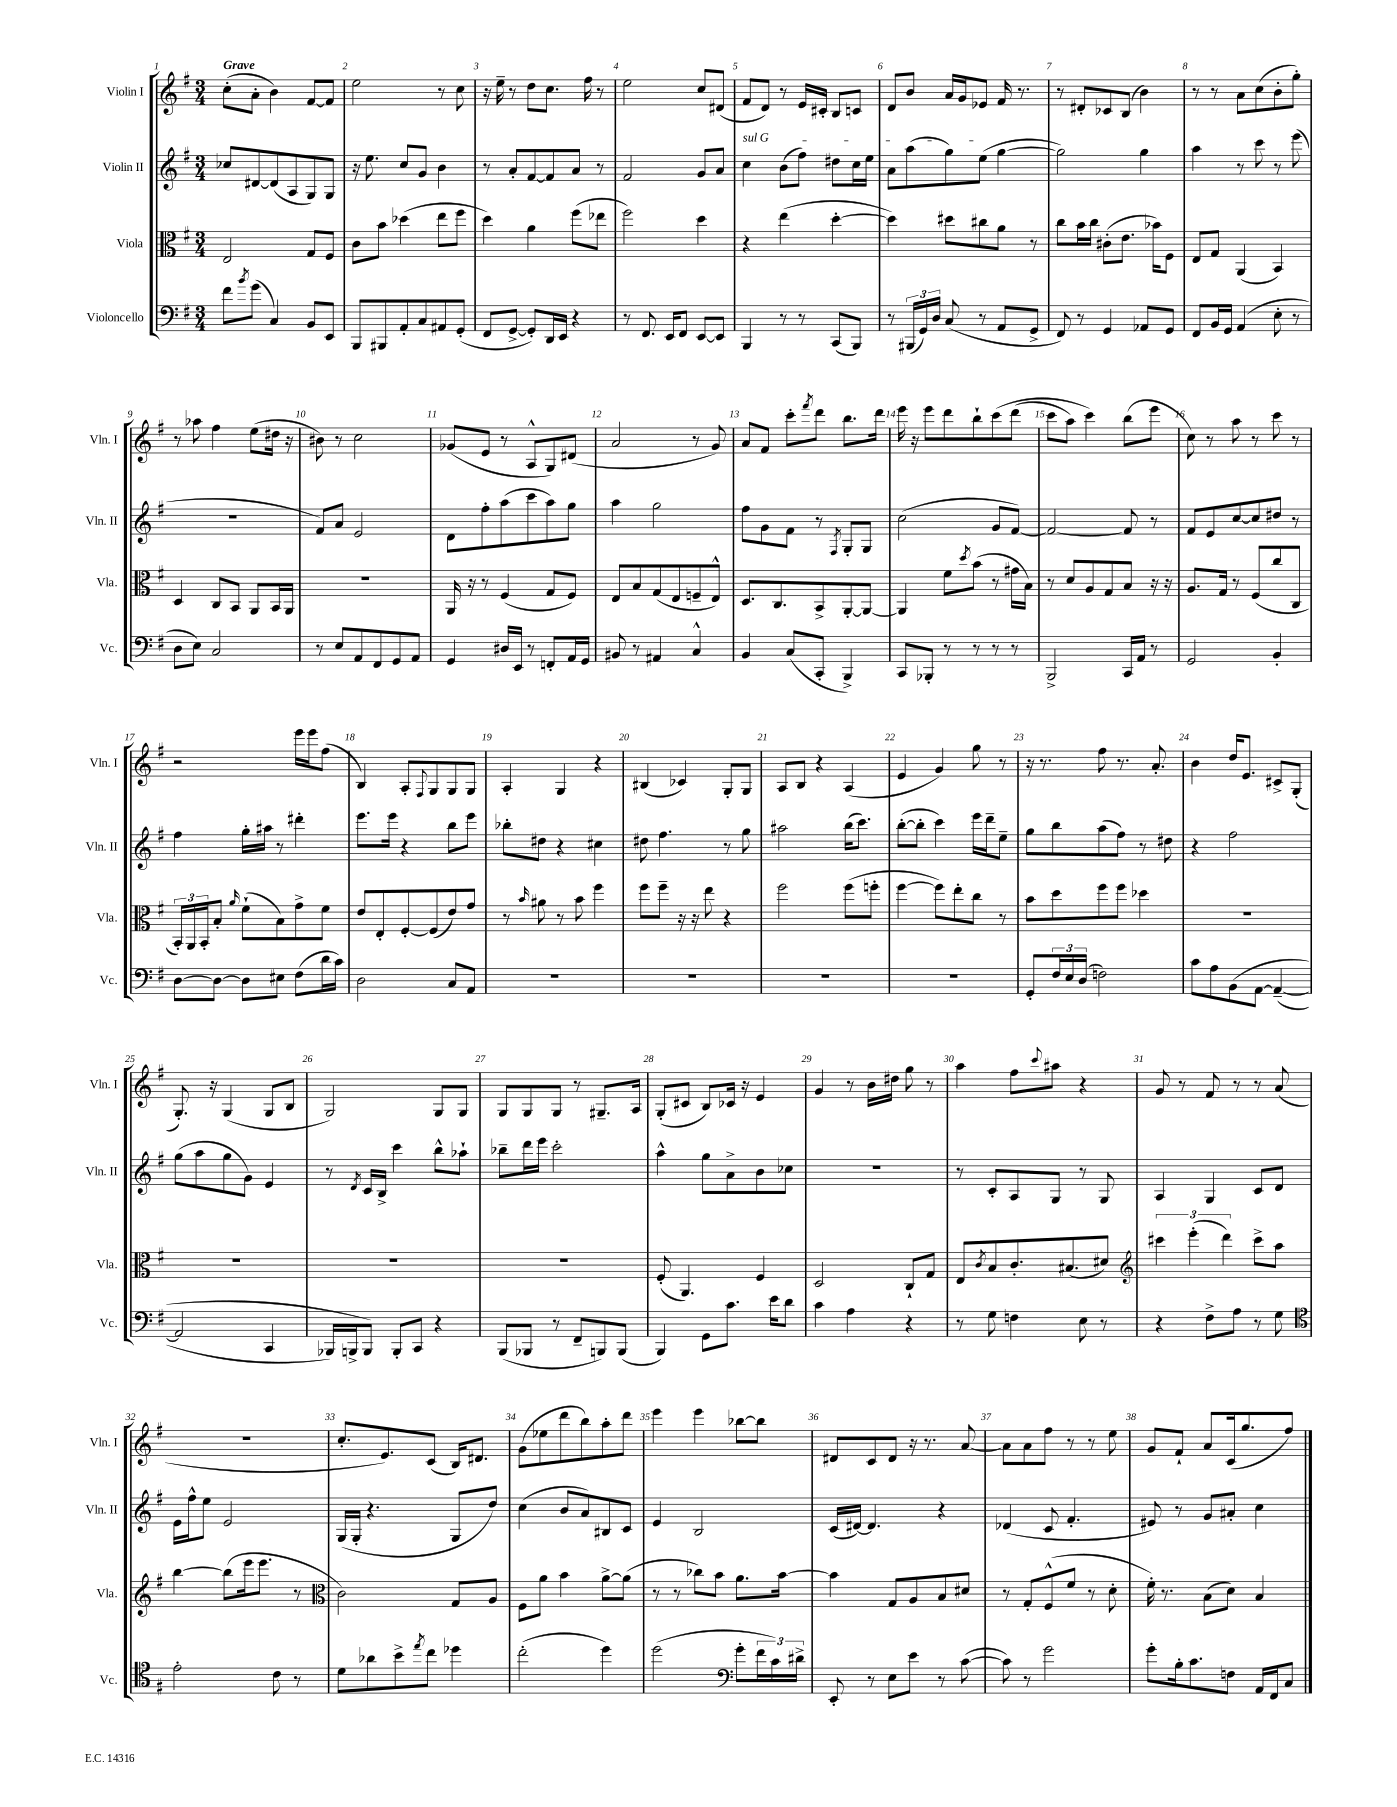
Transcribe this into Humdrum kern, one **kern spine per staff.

**kern	**kern	**kern	**kern
*staff4	*staff3	*staff2	*staff1
*clefF4	*clefC3	*clefG2	*clefG2
*k[f#]	*k[f#]	*k[f#]	*k[f#]
*M3/4	*M3/4	*M3/4	*M3/4
8f#\L	2E/	8cc-/L	(8cc'\L
8qb/	.	.	.
(8g\J	.	[8d#/	8a'\J
4C/)	.	(8d#/]	4b\)
.	.	8A/	.
8BB/L	8G/L	8G/)	[8f#/L
8EE/J	8F#/J	8G/J	8f#/]J
=	=	=	=
8BBB/L	8c\L	16r	2ee\
.	.	8.ee\	.
8BBB#/	8b\J	.	.
8AA'/	(4dd-\	8cc/L	.
8C/	.	8g/J	.
8AA#/	8ee\L	4b\	8r
(8GG'/J	8ff#\J	.	8cc\
=	=	=	=
8FF#/L	4dd\)	8r	16r
.	.	.	16ee~\
[8GG^/J	.	8a'/L	8r
8GG'/]L)	4a\	[8f#/	8dd\L
16DD/L	.	8f#/]	8.cc\J
16EE/JJ	.	.	.
4r	(8ff#\L	8a/J	.
.	.	.	16ff#\
.	8ee-\J	8r	8r
=	=	=	=
8r	2ff#\)	2f#/	2ee\
8.FF#/	.	.	.
16EE/LK	.	.	.
8FF#/J	.	.	.
[8EE/L	4dd\	8g/L	8cc/L
8EE/]J	.	8a/J	(8d#/J
=	=	=	=
4BBB/	4r	4cc\	8f#/L
.	.	.	8d/J)
8r	(4ee\	(8b\L	8r
8r	.	8ff#\J)	16e/LL
.	.	.	16c#'/JJ
(8CC/L	[4dd'\	8dd#\L	8B/L
8BBB/J)	.	16cc\L	8c/J
.	.	16ee\JJ	.
=	=	=	=
8r	4dd\])	8a\L	8d/L
(24BBB#/LL	.	(8aa\	8b/J
24GG/)	.	.	.
24D/JJ	.	.	.
(8C/	8dd#\L	8gg\)	16a/LL
.	.	.	16g/J
8r	8cc#\	(8ee\J	8e-/J
8AA/L	8a\J	[4gg\	16f#/
.	.	.	8.r
8GG^/J	8r	.	.
=	=	=	=
8FF#/)	8cc\L	2gg\])	8r
8r	16b\L	.	8d#'/L
.	16cc\JJ	.	.
4GG/	(8c#'\L	.	8c-/
.	8.e\J	.	(8B/J
8AA-/L	.	4gg\	4b\)
.	16b-\LK)	.	.
8GG/J	8F#\J	.	.
=	=	=	=
8FF#/L	8E/L	4aa\	8r
16BB/L	8G/J	.	8r
16GG/JJ	.	.	.
(4AA/	(4AA/	8r	8a\L
.	.	8ccc\	(8cc\
8E'\	4BB/)	8r	8b'\
8r	.	(8eee\	8gg'\J)
=	=	=	=
8D\L	4D/	2.r	8r
8E\J)	.	.	8aa-\
2C/	8C/L	.	4ff#\
.	8BB/J	.	.
.	8AA/L	.	(8ee\L
.	16BB/L	.	16dd#\Jk
.	16AA/JJ	.	16r
=	=	=	=
8r	2.r	8f#/L)	8b#\)
8E/L	.	8a/J	8r
8AA/	.	2e/	2cc\
8FF#/	.	.	.
8GG/	.	.	.
8AA/J	.	.	.
=	=	=	=
4GG/	16AA/	8d\L	(8g-/L
.	16r	.	.
.	8r	8ff#'\	8e/J
16D#/LL	(4F#/	(8aa\	8r
16EE/JJ	.	.	.
8r	.	8ccc\	8A^^/L
8FF'/L	8G/L	8aa\)	8G/)
16AA/L	8F#/J)	8gg\J	(8d#/J
16GG/JJ	.	.	.
=	=	=	=
8BB#/	8E/L	4aa\	2a/
8r	8B/	.	.
4AA#/	(8G/	2gg\	.
.	8E/	.	.
4C^^/	8F~/	.	8r
.	8E^^/J)	.	8g/)
=	=	=	=
4BB/	8.D/L	8ff#\L	8a/L
.	.	8g\	8f#/J
.	8.C/	.	.
(8C/L	.	8f#\J	8ccc'\L
.	.	.	8qfff#/
8CC'/J	8BB^/	8r	8ddd\J
.	.	8qF#/	.
4BBB^/)	[8AA'/	8G'/L	8.bb\L
.	8AA/_J	8G/J	.
.	.	.	16ddd\Jk
=	=	=	=
8CC/L	4AA/]	(2cc\	16eee\
.	.	.	16r
8BBB-'/J	.	.	8eee\L
8r	8f#\L	.	8ddd\
.	8qdd/	.	.
8r	(8b\J	.	8bb`\
8r	8r	8g/L	&(8ccc\
8r	16g#\LL	[8f#/J)	(8ddd\J
.	16B\JJ)	.	.
=	=	=	=
2BBB^/	8r	2f#/_	8ccc\L
.	8d/L	.	8aa\J)
.	8A/	.	4ccc\&)
.	8G/	.	.
16CC/LL	8B/J	8f#/]	(8bb\L
16AA/JJ	.	.	.
8r	16r	8r	8eee\J
.	16r	.	.
=	=	=	=
2GG/	8.A/L	8f#/L	8cc\)
.	.	8e/	8r
.	16G/Jk	.	.
.	8r	[8cc/	8aa\
.	(8F#/L	8cc/]	8r
4BB'/	8cc/	8dd#/J	8ccc\
.	8C/J	8r	8r
=	=	=	=
[8D\L	24BB'/LL)	4ff#\	2r
.	24AA/	.	.
.	24BB'/J	.	.
8D\_J	8B'/J	.	.
.	16qqa/	.	.
8D\]L	(8f#`\L	16gg'\LL	.
.	.	16aa#\JJ	.
8E#\J	8B\)	8r	.
(8F#\L	8g^\	4ddd#'\	16eee\LL
.	.	.	16eee\J
16d\L	8f#\J	.	(8ff#\J
16c\JJ)	.	.	.
=	=	=	=
2D\	8e/L	8.eee\L	4B/)
.	8E'/	.	.
.	.	16eee\Jk	.
.	[8F#'/	4r	8A'/L
.	.	.	8qqF#/
.	(8F#/]	.	8G/
8C/L	8e/)	8bb\L	8G/
8AA/J	8g/J	8eee\J	8G/J
=	=	=	=
2.r	8r	8bb-'\L	4A'/
.	16qqb/	.	.
.	8a#\	8dd#\J	.
.	8r	4r	4G/
.	8b\	.	.
.	4ff#\	4cc#\	4r
=	=	=	=
2.r	8ff#\L	8dd#\	(4B#/
.	8ff#~\J	4.ff#\	.
.	16r	.	4c-/)
.	16r	.	.
.	8ee\	.	.
.	4r	8r	8G'/L
.	.	8gg\	8G/J
=	=	=	=
2.r	2ff#\	2aa#\	8A/L
.	.	.	8B/J
.	.	.	4r
.	(8ff#\L	(16bb\LK	(4A/
.	.	8.ccc\J)	.
.	8ff'\J	.	.
=	=	=	=
2.r	[4ff#\	([8bb'\L	4e/
.	.	8bb'\]J	.
.	8ff#\]L)	4ccc\)	4g/)
.	8ee'\	.	.
.	8cc\J	16eee\LL	8gg\
.	.	16ddd~\J	.
.	8r	8ee~\J	8r
=	=	=	=
8GG'/L	8b\L	8gg\L	16r
.	.	.	8.r
24F#/L	8dd\	8bb\	.
24E/	.	.	.
(24D/JJ	.	.	.
2F\)	8ff#\	(8aa\	8ff#\
.	8ff#\J	8ff#\J)	8.r
.	4dd-\	8r	.
.	.	.	8.a'/
.	.	8dd#\	.
=	=	=	=
8c\L	2.r	4r	4b\
8A\	.	.	.
&(8BB\	.	2ff#\	16dd/LK
.	.	.	8.e/J
[8AA\J	.	.	.
(4AA~/_	.	.	8c#^/L
.	.	.	(8G'/J
=	=	=	=
2AA/]	2.r	(8gg\L	8.G'/)
.	.	8aa\	.
.	.	.	16r
.	.	8gg\	(4G/
.	.	8g\J)	.
4CC/	.	4e/	8G/L
.	.	.	8B/J
=	=	=	=
16BBB-/LL)	2.r	8r	2G/)
16BBB^/J	.	.	.
.	.	8qd/	.
8BBB/J&)	.	16c/LL	.
.	.	16B^/JJ	.
8BBB'/L	.	4ccc\	.
8CC/J	.	.	.
4r	.	8bb^^\L	8G/L
.	.	8aa-`\J	8G/J
=	=	=	=
(8BBB/L	2.r	8bb-~\L	8G/L
8BBB-/J	.	16ddd\L	8G/
.	.	16eee\JJ	.
8r	.	2ccc'\	8G/J
8FF#~/L	.	.	8r
8BBB/)	.	.	8.G#~/L
(8BBB/J	.	.	.
.	.	.	16A/Jk
=	=	=	=
4BBB/)	(8F#'/	4aa^^\	(8G'/L
.	4.AA/)	.	8c#/J
8GG\L	.	8gg\L	8B/L)
8.c\J	.	8a^\	16c-/Jk
.	.	.	16r
.	4F#/	8b\	4e/
16e\LK	.	.	.
8d\J	.	8cc-\J	.
=	=	=	=
4c\	2D/	2.r	4g/
4A\	.	.	8r
.	.	.	16b\LL
.	.	.	16dd#\JJ
4r	8C`/L	.	8gg\
.	8G/J	.	8r
=	=	=	=
8r	8E/L	8r	4aa\
.	8qc/	.	.
8G\	8B/	8c'/L	.
4F\	8.c'/	8A/	8ff#\L
.	.	.	8qqccc/
.	.	8G/J	8aa#\J
.	(8.B#/	.	.
8E\	.	8r	4r
8r	8d#/J)	8G/	.
=	=	=	=
*	*clefG2	*	*
4r	6ccc#\	4A/	8g/
.	.	.	8r
.	(6eee'\	.	.
8F#^\L	.	4G/	8f#/
.	6ddd\)	.	.
8A\J	.	.	8r
8r	8ccc#^\L	8c/L	8r
8G\	8aa\J	8d/J	(8a/
=	=	=	=
*clefC4	*	*	*
2e'\	[4bb\	16e\LL	2.r
.	.	16ff#^^\J	.
.	.	8ee\J	.
.	(8bb\]L	2e/	.
.	16eee\k	.	.
.	8.eee\J	.	.
8c\	.	.	.
8r	8r	.	.
=	=	=	=
*	*clefC3	*	*
8d\L	2c\)	(16G/LL	8.cc'/L
.	.	16G'/JJ	.
8a-\	.	4.r	.
.	.	.	8.e/)
8b^\	.	.	.
8qee/	.	.	.
8cc\J	.	.	(8c/J
4dd-\	8G/L	8G/L	16B/LK)
.	.	.	8.d#/J
.	8A/J	8dd/J)	.
=	=	=	=
(2cc'\	8F#\L	(4cc\	(8g\L
.	8a\J	.	8ee-\
.	4b\	8b/L	8ddd\
.	.	8a/)	8bb\)
4dd\)	[8a^\L	8B#/	8aa'\
.	(8a\]J	8c/J	8ddd\J
=	=	=	=
(2dd\	8r	4e/	4eee\
.	8r	.	.
.	8cc-\L)	2B/	4eee\
.	8b\J	.	.
*clefF4	*	*	*
8g'\L	8.a\L	.	[8bb-\L
24f#\L	.	.	8bb-\]J
24c\)	.	.	.
.	[16b\Jk	.	.
24d#^\JJ	.	.	.
=	=	=	=
8EE'/	4b\]	(16c/LL	8d#/L
.	.	[16d#/JJ)	.
8r	.	4.d#/]	8c/
8E\L	8G/L	.	8d#/J
8e\J	8A/	.	16r
.	.	.	8.r
8r	8B/	4r	.
([8c\	8d#/J	.	[8a/
=	=	=	=
8c\])	8r	(4d-/	8a\]L
8r	8G'/L	.	8a\
2g\	(8F#^^/	8c/	8ff#\J
.	8f#/J	4.f#'/	8r
.	8r	.	8r
.	8d'\	.	8ee\
=	=	=	=
8g'\L	16f#'\)	8e#/)	8g/L
.	8.r	.	.
16B'\k	.	8r	8f#`/J
8.c\	.	.	.
.	(8B\L	8g/L	8a/L
8F\J	8d\J)	8a#'/J	(16c/k
.	.	.	8.gg/
16AA/LL	4B/	4cc\	.
16FF#/J	.	.	.
8C/J	.	.	8ff#/J)
==	==	==	==
*-	*-	*-	*-
